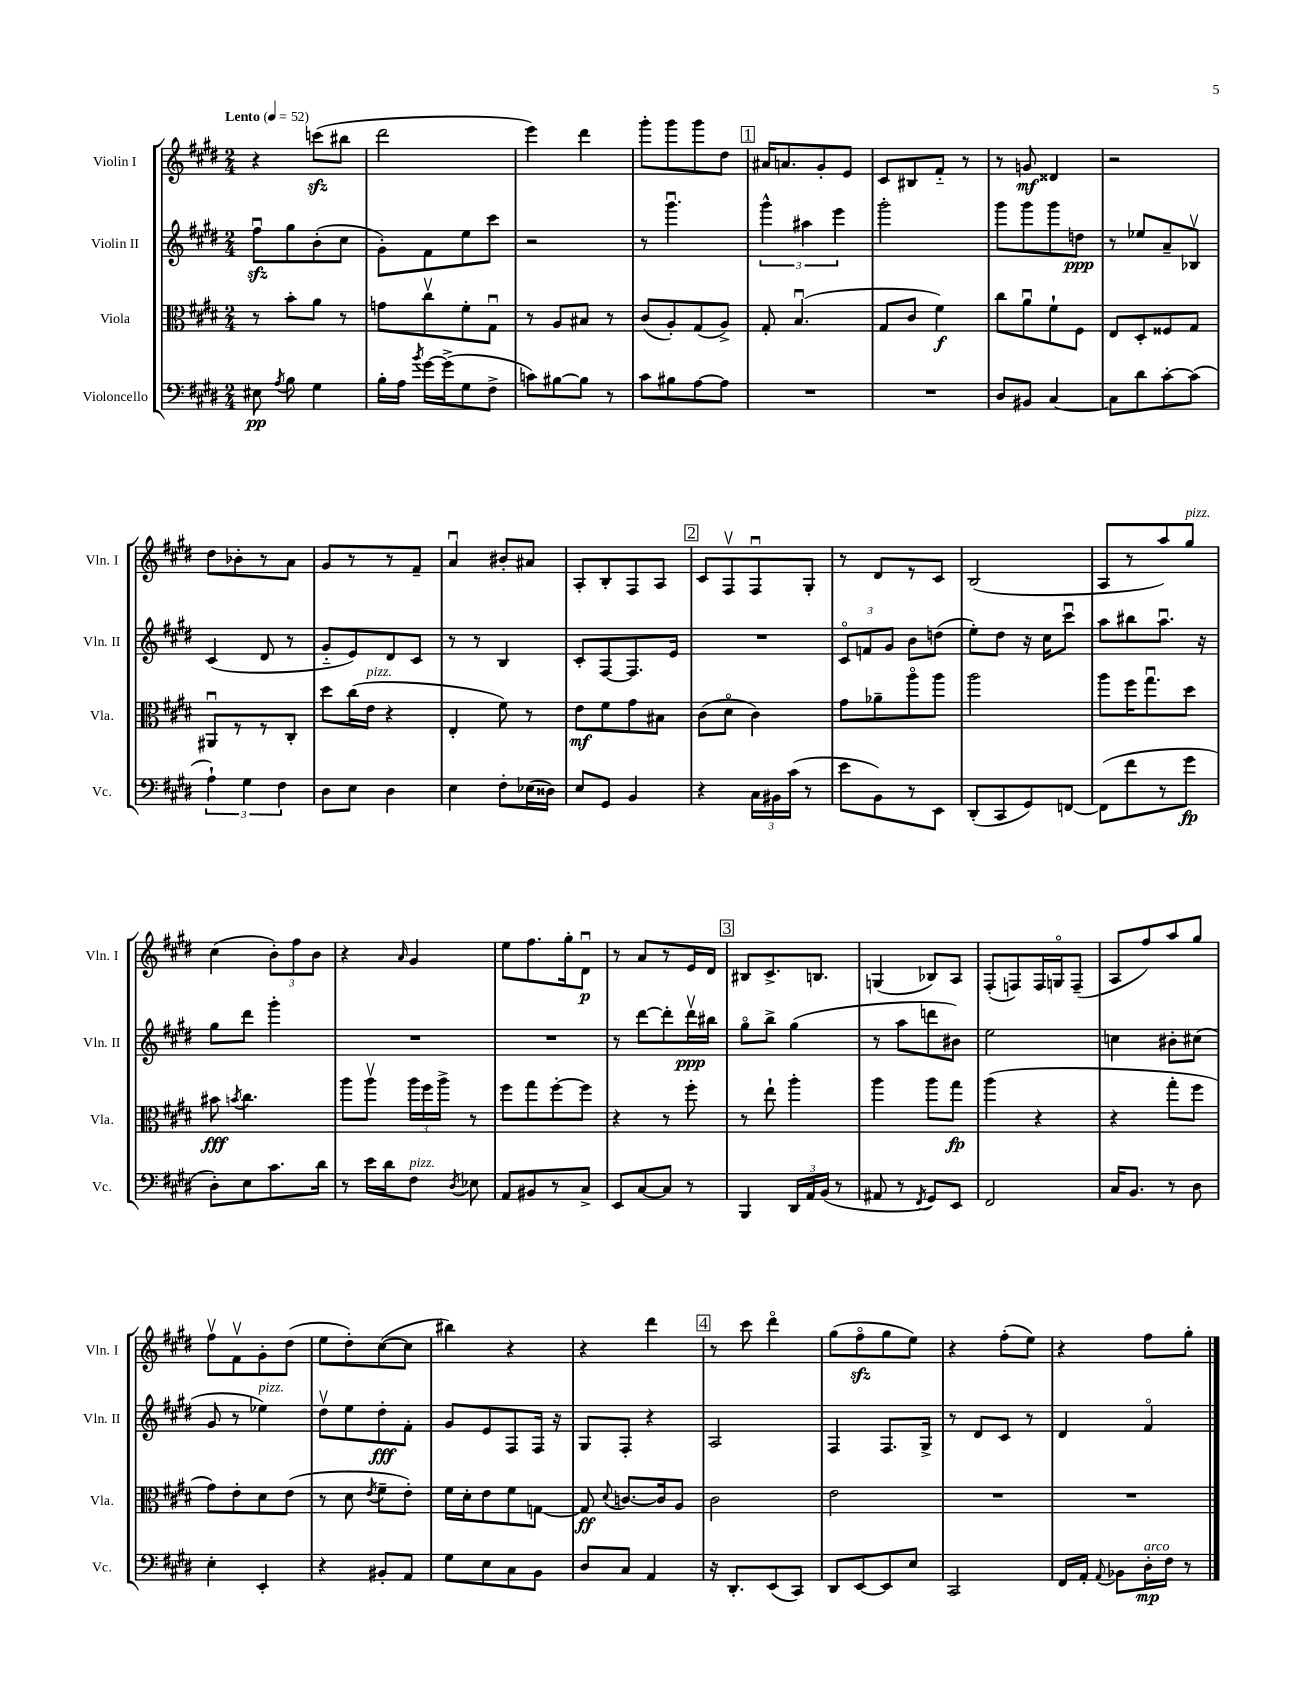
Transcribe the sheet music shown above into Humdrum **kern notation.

**kern	**kern	**kern	**kern
*staff4	*staff3	*staff2	*staff1
*clefF4	*clefC3	*clefG2	*clefG2
*k[f#c#g#d#]	*k[f#c#g#d#]	*k[f#c#g#d#]	*k[f#c#g#d#]
*M2/4	*M2/4	*M2/4	*M2/4
*MM52	*MM52	*MM52	*MM52
8E#	8r	8ff#u	4r
8qA	.	.	.
8B	8b'	8gg#	.
4G#	8a	(8b'	(8ccc
.	8r	8cc#	8bb#
=	=	=	=
16B'	8g	8g#')	2ddd#
16A	.	.	.
8qb	.	.	.
[16g#	8cc#v	8f#	.
(16g#^]	.	.	.
8G#	8f#'	8ee	.
8F#^	8G#u	8ccc#	.
=	=	=	=
8c)	8r	2r	4eee)
[8B#	8A	.	.
8B#]	8B#	.	4ddd#
8r	8r	.	.
=	=	=	=
8c#	(8c#	8r	8ggg#'
8B#	8A')	4.ggg#u	8ggg#
[8A	(8G#	.	8ggg#
8A]	8A^)	.	8dd#
=	=	=	=
2r	8G#'	6ggg#^^	16a#
.	.	.	8.a
.	(4.Bu	.	.
.	.	6aa#	.
.	.	.	8g#'
.	.	6eee	.
.	.	.	8e
=	=	=	=
2r	8G#	2ggg#'	8c#
.	8c#	.	8B#
.	4f#)	.	8f#'~
.	.	.	8r
=	=	=	=
8D#	8cc#	8ggg#	8r
8BB#	8au	8ggg#	8g
[4C#	8f#`	8ggg#	4d##
.	8F#	8dd	.
=	=	=	=
8C#]	8E	8r	2r
8d#	8D#'	8ee-	.
[8c#'	8F##	8a~	.
(8c#]	8G#	8B-v	.
=	=	=	=
6A`)	8AA#u	(4c#	8dd#
.	8r	.	8b-'
6G#	.	.	.
.	8r	8d#	8r
6F#	.	.	.
.	8C#'	8r	8a
=	=	=	=
8D#	8dd#	8g#'~	8g#
8E	(16cc#	8e)	8r
.	16e	.	.
4D#	4r	8d#	8r
.	.	8c#	8f#~
=	=	=	=
4E	4E'	8r	4au
.	.	8r	.
8F#'	8f#)	4B	8b#'
(16E-	8r	.	8a#
16D##)	.	.	.
=	=	=	=
8E	8e	8c#'	8A'
8GG#	8f#	[8F#	8B'
4BB	8g#	8.F#]	8F#
.	8B#	.	8A
.	.	16e	.
=	=	=	=
4r	(8c#	2r	8c#
.	8d#o	.	8F#v
24C#	4c#)	.	8F#u
24BB#	.	.	.
(24c#	.	.	.
8r	.	.	8G#'
=	=	=	=
8e	8g#	12c#o	8r
.	.	12f	.
8BB)	8a-~	.	8d#
.	.	12g#	.
8r	8aao	8b	8r
8EE	8aa	(8dd	8c#
=	=	=	=
(8DD#'	2aa	8ee')	(2B
8CC#	.	8dd#	.
8GG#)	.	16r	.
.	.	16cc#	.
[8FF	.	8ccc#u	.
=	=	=	=
(8FF]	8aa	8aa	8A
8f#	16ff#	8bb#	8r
.	8.gg#u	.	.
8r	.	8.aau	8aa)
8g#	8dd#	.	8gg#
.	.	16r	.
=	=	=	=
8D#')	8b#	8gg#	(4cc#
.	8qb	.	.
8E	4.cc#	8ddd#	.
8.c#	.	4ggg#'	12b')
.	.	.	12ff#
.	.	.	12b
16d#	.	.	.
=	=	=	=
8r	8aa	2r	4r
16e	8aav	.	.
16d#	.	.	.
.	.	.	16qqa
8F#	24aa	.	4g#
.	24ff#	.	.
.	24aa^	.	.
8qD#	.	.	.
8E-	8r	.	.
=	=	=	=
8AA	8ff#	2r	8ee
8BB#	8gg#	.	8.ff#
8r	[8ff#'	.	.
.	.	.	16gg#'
8C#^	8ff#]	.	8d#u
=	=	=	=
8EE	4r	8r	8r
[8C#	.	[8ddd#	8a
8C#]	8r	8ddd#']	8r
8r	8ff#'	16ddd#v	16e
.	.	16bb#	16d#
=	=	=	=
4BBB	8r	8gg#o	8B#
.	8ee`	8bb^	8.c#^
24DD#	4aa'	(4gg#	.
24AA	.	.	.
.	.	.	8.B
(24BB	.	.	.
8r	.	.	.
=	=	=	=
8AA#	4aa	8r	(4G
8r	.	8aa	.
8qFF#	.	.	.
8GG#)	8aa	8ddd	8B-)
8EE	8gg#	8b#)	8A
=	=	=	=
2FF#	(4aa	2ee	(8F#'
.	.	.	8F)
.	4r	.	16F
.	.	.	16Go
.	.	.	(8F~
=	=	=	=
16C#	4r	4cc	8A
8.BB	.	.	.
.	.	.	8ff#)
8r	8gg#'	8b#'	8aa
8D#	8ff#	(8cc#	8gg#
=	=	=	=
4E'	8g#)	8g#	8ff#v
.	8e'	8r	8f#v
4EE'	8d#	4ee-)	8g#'
.	(8e	.	(8dd#
=	=	=	=
4r	8r	8dd#v	8ee
.	8d#	8ee	8dd#')
.	8qe	.	.
8BB#'	8f#~	8dd#'	([8cc#
8AA	8e')	8f#'	8cc#]
=	=	=	=
8G#	16f#	8g#	4bb#)
.	16d#'	.	.
8E	8e	8e	.
8C#	8f#	8F#	4r
8BB	[8G	16F#	.
.	.	16r	.
=	=	=	=
8D#	8G]	8G#	4r
.	8qqd#	.	.
8C#	[8.c	8F#'	.
4AA	.	4r	4ddd#
.	16c]	.	.
.	8A	.	.
=	=	=	=
16r	2c#	2A	8r
8.DD#'	.	.	.
.	.	.	8ccc#
(8EE	.	.	4ddd#o
8CC#)	.	.	.
=	=	=	=
8DD#	2e	4F#	(8gg#
[8EE	.	.	8ff#o
8EE]	.	8.F#	8gg#
8E	.	.	8ee)
.	.	16G#^	.
=	=	=	=
2CC#	2r	8r	4r
.	.	8d#	.
.	.	8c#	(8ff#'
.	.	8r	8ee)
=	=	=	=
16FF#	2r	4d#	4r
16AA'	.	.	.
8qqAA	.	.	.
8BB-	.	.	.
16D#'	.	4f#o	8ff#
16F#	.	.	.
8r	.	.	8gg#'
==	==	==	==
*-	*-	*-	*-
